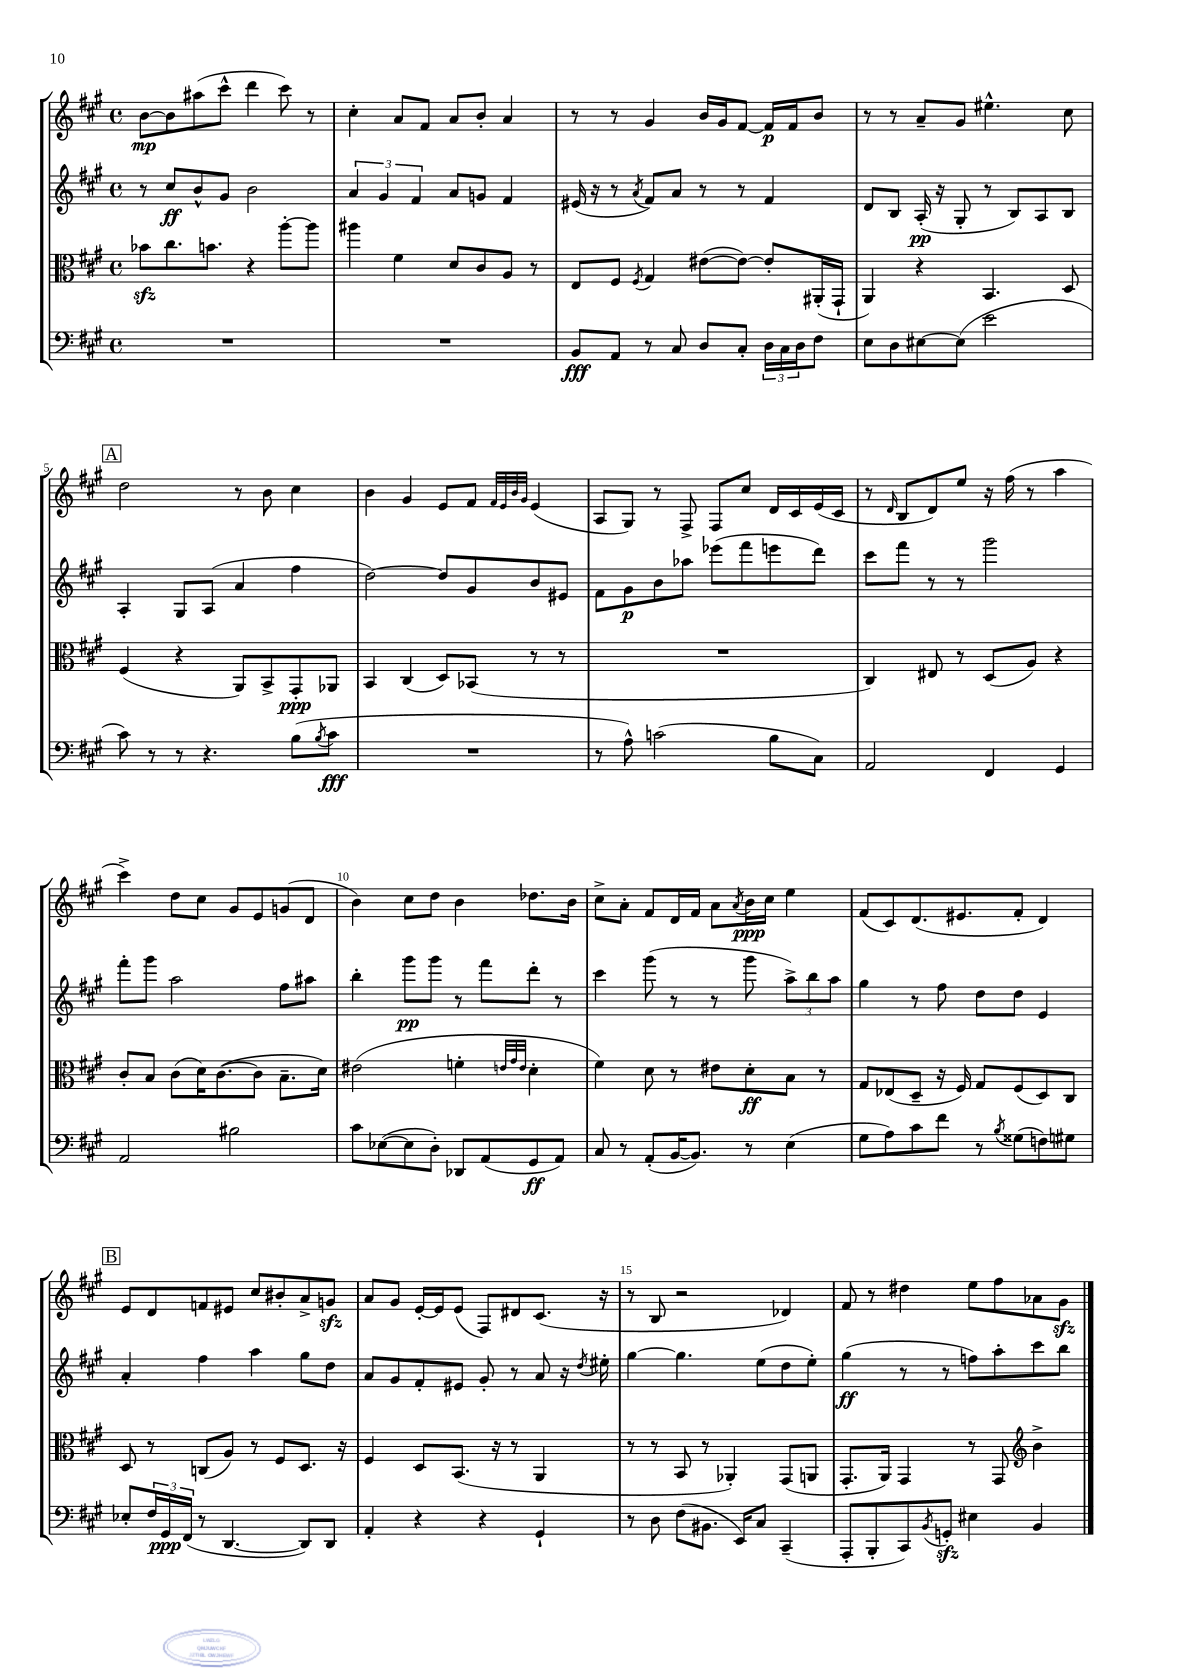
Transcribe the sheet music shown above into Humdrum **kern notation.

**kern	**kern	**kern	**kern
*staff4	*staff3	*staff2	*staff1
*clefF4	*clefC3	*clefG2	*clefG2
*k[f#c#g#]	*k[f#c#g#]	*k[f#c#g#]	*k[f#c#g#]
*M4/4	*M4/4	*M4/4	*M4/4
*met(c)	*met(c)	*met(c)	*met(c)
1r	8b-	8r	[8b
.	8.cc#	8cc#	8b]
.	.	8b^^	(8aa#
.	8.b	.	.
.	.	8g#	8ccc#^^
.	4r	2b	4ddd
.	[8aa'	.	8ccc#)
.	8aa]	.	8r
=	=	=	=
1r	4aa#	6a	4cc#'
.	.	6g#	.
.	4f#	.	8a
.	.	6f#	.
.	.	.	8f#
.	8d	8a	8a
.	8c#	8g	8b'
.	8A	4f#	4a
.	8r	.	.
=	=	=	=
8BB	8E	(16e#	8r
.	.	16r	.
8AA	8F#	8r	8r
.	8qF#	8qa	.
8r	4G#	8f#)	4g#
8C#	.	8a	.
8D	([8e#	8r	16b
.	.	.	16g#
8C#'	8e#_)	8r	[8f#
24D	8e#']	4f#	16f#]
24C#	.	.	.
.	.	.	16f#
24D	.	.	.
8F#	(16AA#'	.	8b
.	16GG#`	.	.
=	=	=	=
8E	4AA)	8d	8r
8D	.	8B	8r
[8E#	4r	(16A'	8a~
.	.	16r	.
(8E#]	.	8G#'	8g#
2e	4.BB	8r	4.ee#^^
.	.	8B)	.
.	.	8A	.
.	8D	8B	8cc#
=	=	=	=
8c#)	(4F#	4A'	2dd
8r	.	.	.
8r	4r	8G#	.
4.r	.	(8A	.
.	8AA)	4a	8r
.	8BB^	.	8b
(8B	8GG#'	4ff#	4cc#
8qB	.	.	.
8c#	8AA-	.	.
=	=	=	=
1r	4BB	[2dd)	4b
.	(4C#	.	4g#
.	8D)	8dd]	8e
.	(8BB-	8g#	8f#
.	.	.	32qqf#
.	.	.	32qqe
.	.	.	32qqb
.	.	.	32qqg#
.	8r	8b	(4e
.	8r	8e#	.
=	=	=	=
8r	1r	8f#	8A
8A^^)	.	8g#	8G#)
(2c	.	8b	8r
.	.	8aa-	8F#^
.	.	(8eee-	8F#
.	.	8fff#	8cc#
8B	.	8eee	16d
.	.	.	16c#
8C#)	.	8ddd)	(16e
.	.	.	16c#
=	=	=	=
2AA	4C#)	8ccc#	8r
.	.	.	16qqd
.	.	8fff#	8B
.	8E#	8r	8d)
.	8r	8r	8ee
4FF#	(8D	2ggg#	16r
.	.	.	(16ff#
.	8A)	.	8r
4GG#	4r	.	4aa
=	=	=	=
2AA	8c#'	8fff#'	4ccc#^)
.	8B	8ggg#	.
.	(8c#	2aa	8dd
.	16d)	.	8cc#
.	([8.c#	.	.
2B#	.	.	8g#
.	8c#]	.	8e
.	8.B~	8ff#	(8g
.	.	8aa#	8d
.	16d)	.	.
=	=	=	=
8c#	(2e#	4bb'	4b)
([8E-	.	.	.
8E-]	.	8ggg#	8cc#
8D')	.	8ggg#	8dd
8DD-	4f'	8r	4b
(8AA	.	8fff#	.
.	32qqe	.	.
.	32qqg#	.	.
.	32qqe	.	.
8GG#	4d'	8ddd'	8.dd-
8AA)	.	8r	.
.	.	.	16b
=	=	=	=
8C#	4f#)	4ccc#	8cc#^
8r	.	.	8a'
(8AA'	8d	(8ggg#	8f#
[16BB	8r	8r	16d
8.BB])	.	.	16f#
.	8e#	8r	8a
.	.	.	8qa
8r	8d'	8ggg#	16b
.	.	.	16cc#
(4E	8B	12aa^)	4ee
.	.	12bb	.
.	8r	.	.
.	.	12aa	.
=	=	=	=
8G#	8G#	4gg#	(8f#
8A)	(8E-	.	8c#)
8c#	8D~	8r	(8.d
8f#	16r	8ff#	.
.	16F#)	.	8.e#
8r	8G#	8dd	.
8qB	.	.	.
(8G##	(8F#	8dd	8f#'
8F)	8D)	4e	4d)
8G#	8C#	.	.
=	=	=	=
8E-'	8D	4a'	8e
24F#	8r	.	8d
24GG#	.	.	.
(24FF#	.	.	.
8r	(8C	4ff#	8f
[4.DD	8A)	.	8e#
.	8r	4aa	8cc#
.	8F#	.	8b#'
8DD])	8.D	8gg#	8a^
8DD	.	8dd	8g
.	16r	.	.
=	=	=	=
4AA'	4F#	8a	8a
.	.	8g#	8g#
4r	8D	8f#'	[16e'
.	.	.	16e]
.	(8.BB	8e#	(8e
4r	.	8g#'	8F#)
.	16r	.	.
.	8r	8r	8d#
4GG#`	4AA	8a	(8.c#
.	.	16r	.
.	.	8qdd	.
.	.	16ee#'	16r
=	=	=	=
8r	8r	[4gg#	8r
8D	8r	.	8B
(8F#	8BB	4.gg#]	2r
8.BB#	8r	.	.
.	4AA-')	.	.
16EE)	.	.	.
8C#	.	(8ee	.
(4CC#~	(8GG#	8dd	4d-)
.	8AA	8ee')	.
=	=	=	=
8AAA'	8.GG#'	(4gg#	8f#
8BBB'	.	.	8r
.	16AA)	.	.
8CC#)	4GG#	8r	4dd#
8qBB	.	.	.
8GG'	.	8r	.
4E#	8r	8ff)	8ee
.	8GG#	8aa'	8ff#
*	*clefG2	*	*
4BB	4b^	8ccc#	8a-
.	.	8bb	8g#
==	==	==	==
*-	*-	*-	*-
